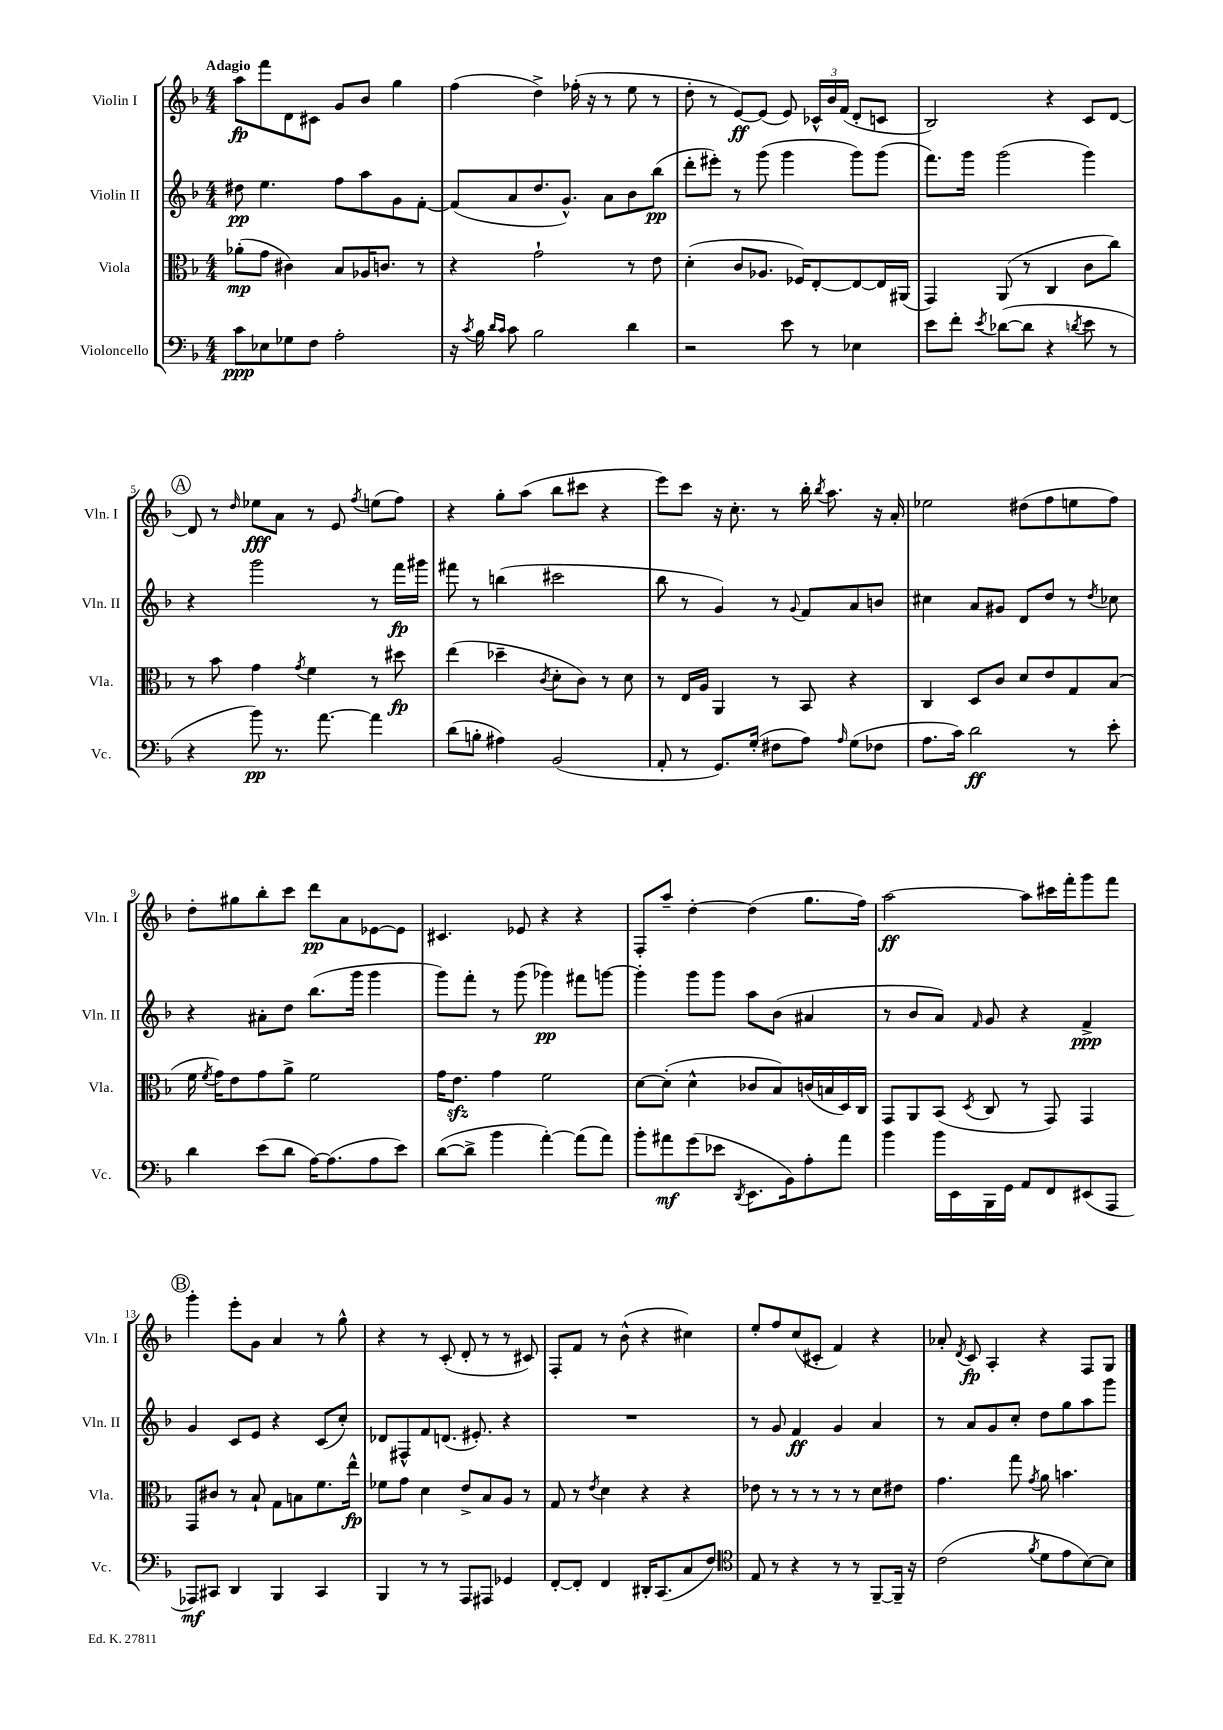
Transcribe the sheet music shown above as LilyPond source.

<<
\new StaffGroup <<
\new Staff = "s0" \with { instrumentName = "Violin I" shortInstrumentName = "Vln. I" } {
    \clef treble \key f \major \numericTimeSignature \time 4/4 \tempo "Adagio"
    \autoBeamOff a''8[\fp f'''8 d'8 cis'8] g'8[ bes'8] g''4 |
    f''4( d''4->) fes''16-.( r16 r8 e''8 r8 |
    d''8-. r8 e'8[~\ff) e'8]( e'8) \tuplet 3/2 { ces'16[-^ bes'16 f'16]( } d'8[-. c'8] |
    bes2) r4 c'8[ d'8]~ |
    \mark \markup { \circle "A" } d'8 r8 \grace { d''16 } ees''8[\fff a'8] r8 e'8 \acciaccatura { f''8 } e''8[( f''8]) |
    r4 g''8[-. a''8]( bes''8[ cis'''8] r4 |
    e'''8[) c'''8] r16 c''8.-. r8 bes''16-. \acciaccatura { bes''8 } a''8. r16 a'16-. |
    ees''2 dis''8[( f''8 e''8 f''8]) |
    d''8[-. gis''8 bes''8-. c'''8] d'''8[\pp a'8 ees'8~ ees'8] |
    cis'4. ees'8 r4 r4 |
    f8[-. a''8]-- d''4~-. d''4( g''8.[ f''16]) |
    a''2~\ff a''8[ cis'''16 f'''16-. g'''8 f'''8] |
    \mark \markup { \circle "B" } g'''4-. e'''8[-. g'8] a'4 r8 g''8-^ |
    r4 r8 c'8-.( d'8-. r8 r8 cis'8) |
    f8[-. f'8] r8 bes'8-^( r4 cis''4) |
    e''8[-. f''8 c''8( cis'8]-. f'4) r4 |
    aes'8-. \acciaccatura { d'8 } c'8\fp a4-. r4 f8[ g8] \bar "|." |
}
\new Staff = "s1" \with { instrumentName = "Violin II" shortInstrumentName = "Vln. II" } {
    \clef treble \key f \major \numericTimeSignature \time 4/4
    \autoBeamOff dis''8\pp e''4. f''8[ a''8 g'8 f'8]~-. |
    f'8[( a'8 d''8. g'8.]-^) a'8[ bes'8 bes''8]\pp( |
    d'''8[-. eis'''8]-.) r8 g'''8( g'''4 g'''8[) g'''8]( |
    f'''8.[) g'''16] g'''2( g'''4) |
    \mark \markup { \circle "A" } r4 g'''2 r8 f'''16[\fp gis'''16] |
    fis'''8 r8 b''4( cis'''2 |
    bes''8 r8 g'4) r8 \appoggiatura { g'8 } f'8[ a'8 b'8] |
    cis''4 a'8[ gis'8] d'8[ d''8] r8 \acciaccatura { d''8 } ces''8 |
    r4 ais'8[-. d''8] bes''8.[( g'''16] g'''4 |
    g'''8[) f'''8]-. r8 g'''8( ges'''4\pp) fis'''8[ g'''8]~ |
    g'''4-. g'''8[ g'''8] a''8[ bes'8]( ais'4 |
    r8 bes'8[ a'8]) \grace { f'16 } g'8 r4 f'4->\ppp |
    \mark \markup { \circle "B" } g'4 c'8[ e'8] r4 c'8[( c''8]-.) |
    des'8[ fis8-^ f'8 d'8.]( eis'8.-.) r4 |
    R1 |
    r8 g'8 f'4\ff g'4 a'4 |
    r8 a'8[ g'8 c''8]-. d''8[ g''8 a''8 g'''8] \bar "|." |
}
\new Staff = "s2" \with { instrumentName = "Viola" shortInstrumentName = "Vla." } {
    \clef alto \key f \major \numericTimeSignature \time 4/4
    \autoBeamOff aes'8[-.\mp( g'8] cis'4) bes8[ aes16 c'8.] r8 |
    r4 g'2-! r8 e'8 |
    d'4-.( c'8[ aes8.] fes16[) e8~-. e8~ e16 ais,16]( |
    g,4) a,8( r8 c4 c'8[ c''8]) |
    \mark \markup { \circle "A" } r8 bes'8 g'4 \acciaccatura { g'8 } f'4 r8 dis''8\fp |
    e''4( des''4-- \acciaccatura { c'8 } d'8[-. c'8]) r8 d'8 |
    r8 e16[ a16] a,4 r8 bes,8 r4 |
    c4 d8[ c'8] d'8[ e'8 g8 bes8]( |
    f'16 \acciaccatura { f'8 } g'16[) e'8 g'8 a'8]-> f'2 |
    g'16[ e'8.]\sfz g'4 f'2 |
    d'8[~ d'8]-.( d'4-^ ces'8[ bes8) c'16( b16 d16) c16] |
    g,8[ a,8 bes,8]( \acciaccatura { d8 } c8 r8 g,8) g,4 |
    \mark \markup { \circle "B" } g,8[ cis'8] r8 bes8-! g8[ b8 f'8. e''16]-^\fp |
    fes'8[ g'8] d'4 e'8[-> bes8 a8] r8 |
    g8 r8 \acciaccatura { e'8 } d'4 r4 r4 |
    ees'8 r8 r8 r8 r8 r8 d'8[ eis'8] |
    g'4. g''8 \acciaccatura { g'8 } a'8 b'4. \bar "|." |
}
\new Staff = "s3" \with { instrumentName = "Violoncello" shortInstrumentName = "Vc." } {
    \clef bass \key f \major \numericTimeSignature \time 4/4
    \autoBeamOff c'8[\ppp ees8 ges8 f8] a2-. |
    r16 \acciaccatura { c'8 } bes16 \grace { d'16[ c'16] } c'8 bes2 d'4 |
    r2 e'8 r8 ees4 |
    e'8[ f'8]-. \acciaccatura { e'8 } des'8[~( des'8] r4 \acciaccatura { d'8 } e'8 r8 |
    \mark \markup { \circle "A" } r4 bes'8\pp) r8. a'8.~ a'4 |
    d'8[( b8]-. ais4) bes,2( |
    a,8-. r8 g,8.[) g16]-.( fis8[ a8]) \grace { a16 } g8[( fes8] |
    a8.[ c'16]) d'2\ff r8 e'8-. |
    d'4 e'8[( d'8] a16[~) a8.( a8 e'8]) |
    d'8[~( d'8]-> bes'4 a'4~-.) a'8[( a'8]) |
    bes'8[-. ais'8\mf g'8( ees'8] \acciaccatura { d,8 } e,8.[ bes,16) a8-. ais'8] |
    bes'4 bes'16[ e,16 bes,,16 g,16] a,8[ f,8 eis,8( a,,8] |
    \mark \markup { \circle "B" } aes,,8[\mf) cis,8] d,4 bes,,4 cis,4 |
    bes,,4 r8 r8 a,,8[ ais,,8] ges,4 |
    f,8[~-. f,8]-. f,4 dis,16[-. c,8.( c8 f8]) |
    \clef tenor e8 r8 r4 r8 r8 f,8[~-- f,16]-- r16 |
    c'2( \acciaccatura { f'8 } d'8[ e'8 bes8~) bes8] \bar "|." |
}
>>
>>
